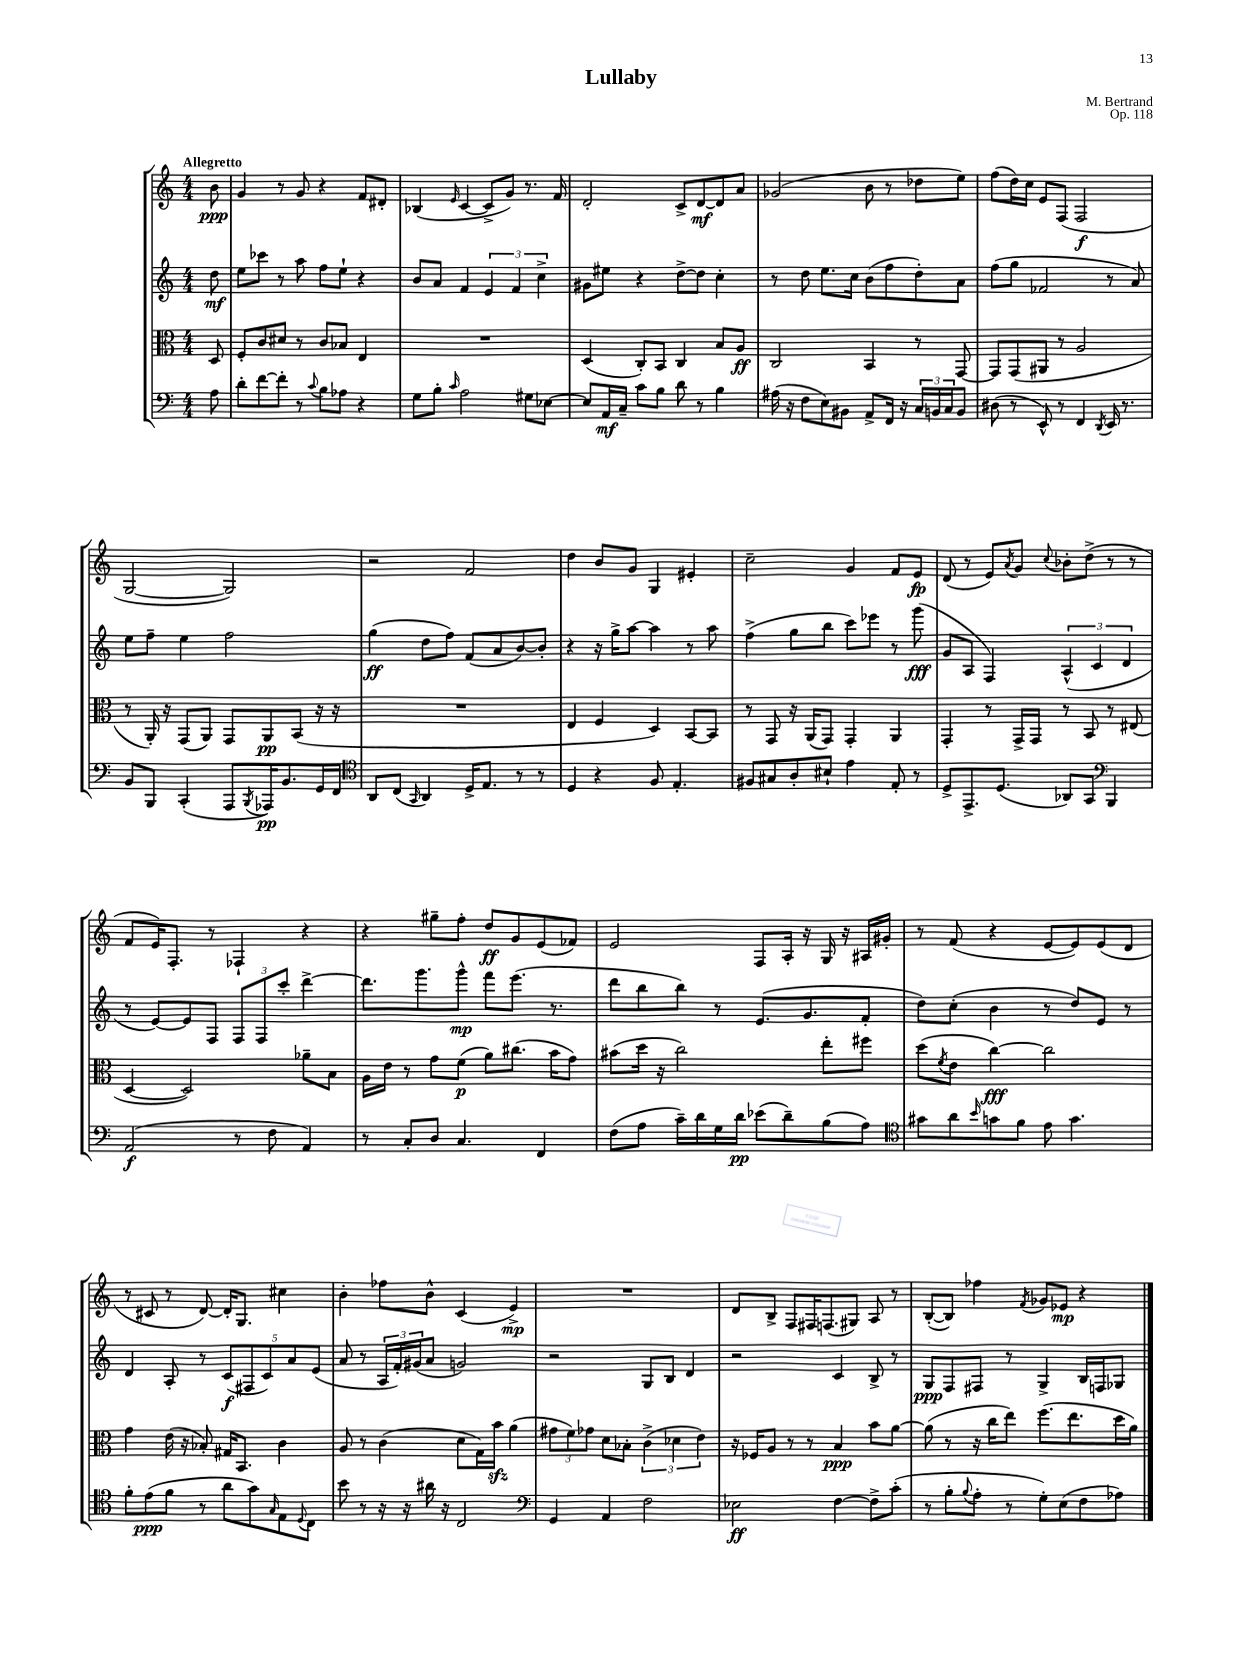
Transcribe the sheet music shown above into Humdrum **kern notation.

**kern	**kern	**kern	**kern
*staff4	*staff3	*staff2	*staff1
*clefF4	*clefC3	*clefG2	*clefG2
*k[]	*k[]	*k[]	*k[]
*M4/4	*M4/4	*M4/4	*M4/4
8A	8D	8dd	8b
=	=	=	=
8d'	8F'	8ee	4g
[8f	8c	8ccc-	.
8f']	8d#	8r	8r
8r	8r	8aa	8g
8qqc	.	.	.
8B	8c	8ff	4r
8A-	8B-	8ee`	.
4r	4E	4r	8f
.	.	.	8d#'
=	=	=	=
8G	1r	8b	(4B-
8B'	.	8a	.
16qqc	.	.	16qqe
2A	.	4f	[4c
.	.	6e	8c^]
.	.	.	8g)
.	.	6f	.
8G#	.	.	8.r
.	.	6cc^	.
[8E-	.	.	.
.	.	.	16f
=	=	=	=
8E-]	(4D	8g#	2d'
16AA	.	8ee#	.
16C~	.	.	.
8c	8C')	4r	.
8B	8BB	.	.
8d	4C	[8dd^	8c^
8r	.	8dd]	[8d
4B	8B	4cc'	8d]
.	8A	.	8a
=	=	=	=
(16A#	2C	8r	(2g-
16r	.	.	.
8F	.	8dd	.
8E)	.	8.ee	.
8BB#	.	.	.
.	.	16cc	.
8AA^	4BB	(8b	8b
16FF	.	8ff	8r
16r	.	.	.
24C	8r	8dd')	8dd-
24BB	.	.	.
24C	.	.	.
8BB	[8GG	8a	8ee)
=	=	=	=
(8D#	8GG]	(8ff	(8ff
8r	(8GG	8gg	16dd)
.	.	.	16cc
8EE^^)	8AA#	2f-	8e
8r	8r	.	(8F
4FF	2A	.	2F
8qDD	.	.	.
16EE	.	8r	.
8.r	.	.	.
.	.	8a)	.
=	=	=	=
8BB	8r	8ee	[2G
8BBB	16AA')	8ff~	.
.	16r	.	.
(4CC'	(8GG	4ee	.
.	8AA)	.	.
8AAA	8GG	2ff	2G])
8qBBB	.	.	.
16AAA-)	8AA	.	.
8.BB	.	.	.
.	(8BB	.	.
16GG	16r	.	.
16FF	16r	.	.
=	=	=	=
*clefC4	*	*	*
8AA	1r	(4gg	2r
(8C	.	.	.
16qqGG	.	.	.
4AA)	.	8dd	.
.	.	8ff)	.
16D^	.	(8f	2f
8.E	.	.	.
.	.	8a	.
8r	.	[8b)	.
8r	.	8b']	.
=	=	=	=
4D	4E	4r	4dd
4r	4F	16r	8b
.	.	16gg^	.
.	.	[8aa	8g
8F	4D)	4aa]	4G
4.E'	.	.	.
.	[8BB	8r	4e#'
.	8BB]	8aa	.
=	=	=	=
8F#	8r	(4ff^	2cc~
8G#	8GG	.	.
8A'	16r	8gg	.
.	(16AA	.	.
8B#`	8GG)	8bb	.
4e	4GG'	8ccc)	4g
.	.	8eee-	.
8E'	4AA	8r	8f
8r	.	(8ggg	8e
=	=	=	=
8D^	4GG'	8g	(8d
8.EE^	.	8A	8r
.	8r	4F)	8e)
(8.D	.	.	.
.	.	.	8qa
.	16GG^	.	8g
.	16GG	.	.
.	.	.	8qqcc
8AA-)	8r	(6A^^	8b-'
8GG	8BB	.	(8dd^
.	.	6c	.
*clefF4	*	*	*
4BBB	8r	.	8r
.	.	6d	.
.	(8E#	.	8r
=	=	=	=
(2AA	[4D	8r	8f
.	.	[8e)	16e)
.	.	.	8.F'
.	2D])	8e]	.
.	.	8F	8r
8r	.	12F	4F-`
.	.	12F	.
8F	.	.	.
.	.	12ccc'	.
4AA)	8a-~	[4ddd^	4r
.	8B	.	.
=	=	=	=
8r	16A	8.ddd]	4r
.	16e	.	.
8C'	8r	.	.
.	.	8.ggg	.
8D	8g	.	8gg#~
4.C	(8f	8ggg^^	8ff'
.	8a)	8fff	8dd
.	(8.cc#	(8.eee	8g
4FF	.	.	(8e
.	16b	8.r	.
.	8g)	.	8f-)
=	=	=	=
(8F	(8b#	8ddd	2e
8A	16dd	8bb	.
.	16r	.	.
16c~)	2cc)	8bb)	.
16d	.	.	.
16G	.	8r	.
16d	.	.	.
(8e-	.	(8.e	8F
8d~)	.	.	16A'
.	.	8.g	16r
(8B	8ee'	.	16G
.	.	.	16r
8A)	8ff#	8f'	16A#
.	.	.	16g#'
=	=	=	=
*clefC4	*	*	*
8g#	(8dd	8dd)	8r
.	8qf	.	.
8a	8e	(8cc'	(8f
16qqb	.	.	.
8g	[4cc)	4b	4r
8f	.	.	.
8e	2cc]	8r	[8e
4.g	.	8dd)	8e])
.	.	8e	(8e
.	.	8r	8d
=	=	=	=
8f'	4g	4d	8r
(8e	.	.	8c#
8f	(16e	8A'	8r
.	16r	.	.
8r	8B-')	8r	[8d)
8a	16G#	(10c	16d']
.	8.BB	.	8.G
.	.	10F#	.
8g)	.	.	.
.	.	10c)	.
16qqG	.	.	.
8E	4c	.	4cc#
.	.	10a	.
8qqD	.	.	.
8C	.	.	.
.	.	(10e	.
=	=	=	=
8b	8A	8a	4b'
8r	8r	8r	.
16r	(4c	24A	8ff-
.	.	24f')	.
16r	.	.	.
.	.	(24g#	.
16a#	.	8a	8b^^
16r	.	.	.
2C	8d	2g)	(4c
.	16G)	.	.
.	16b	.	.
.	(4a	.	4e^)
=	=	=	=
*clefF4	*	*	*
4GG	12g#	2r	1r
.	12f)	.	.
.	12g-	.	.
4AA	8d	.	.
.	8B-'	.	.
2F	(6c^	8G	.
.	.	8B	.
.	6d-	.	.
.	.	4d	.
.	6e)	.	.
=	=	=	=
2E-	16r	2r	8d
.	16F-	.	.
.	8A	.	8B^
.	8r	.	8F
.	8r	.	16F#
.	.	.	(8.F
[4F	4B	4c	.
.	.	.	8G#)
8F^]	8b	8B^	8A
(8c'	[8a	8r	8r
=	=	=	=
8r	(8a]	8G	([8B'
8B'	8r	8F	8B])
8qqB	.	.	.
8A'	16r	8F#	4ff-
.	16cc	.	.
8r	8ee)	8r	.
.	.	.	8qf
8G')	(8.ff	4G^	8g-
(8E	.	.	8e-
.	8.ee	.	.
8F	.	16B	4r
.	.	16F	.
8A-)	16dd	8G-	.
.	16a)	.	.
==	==	==	==
*-	*-	*-	*-
